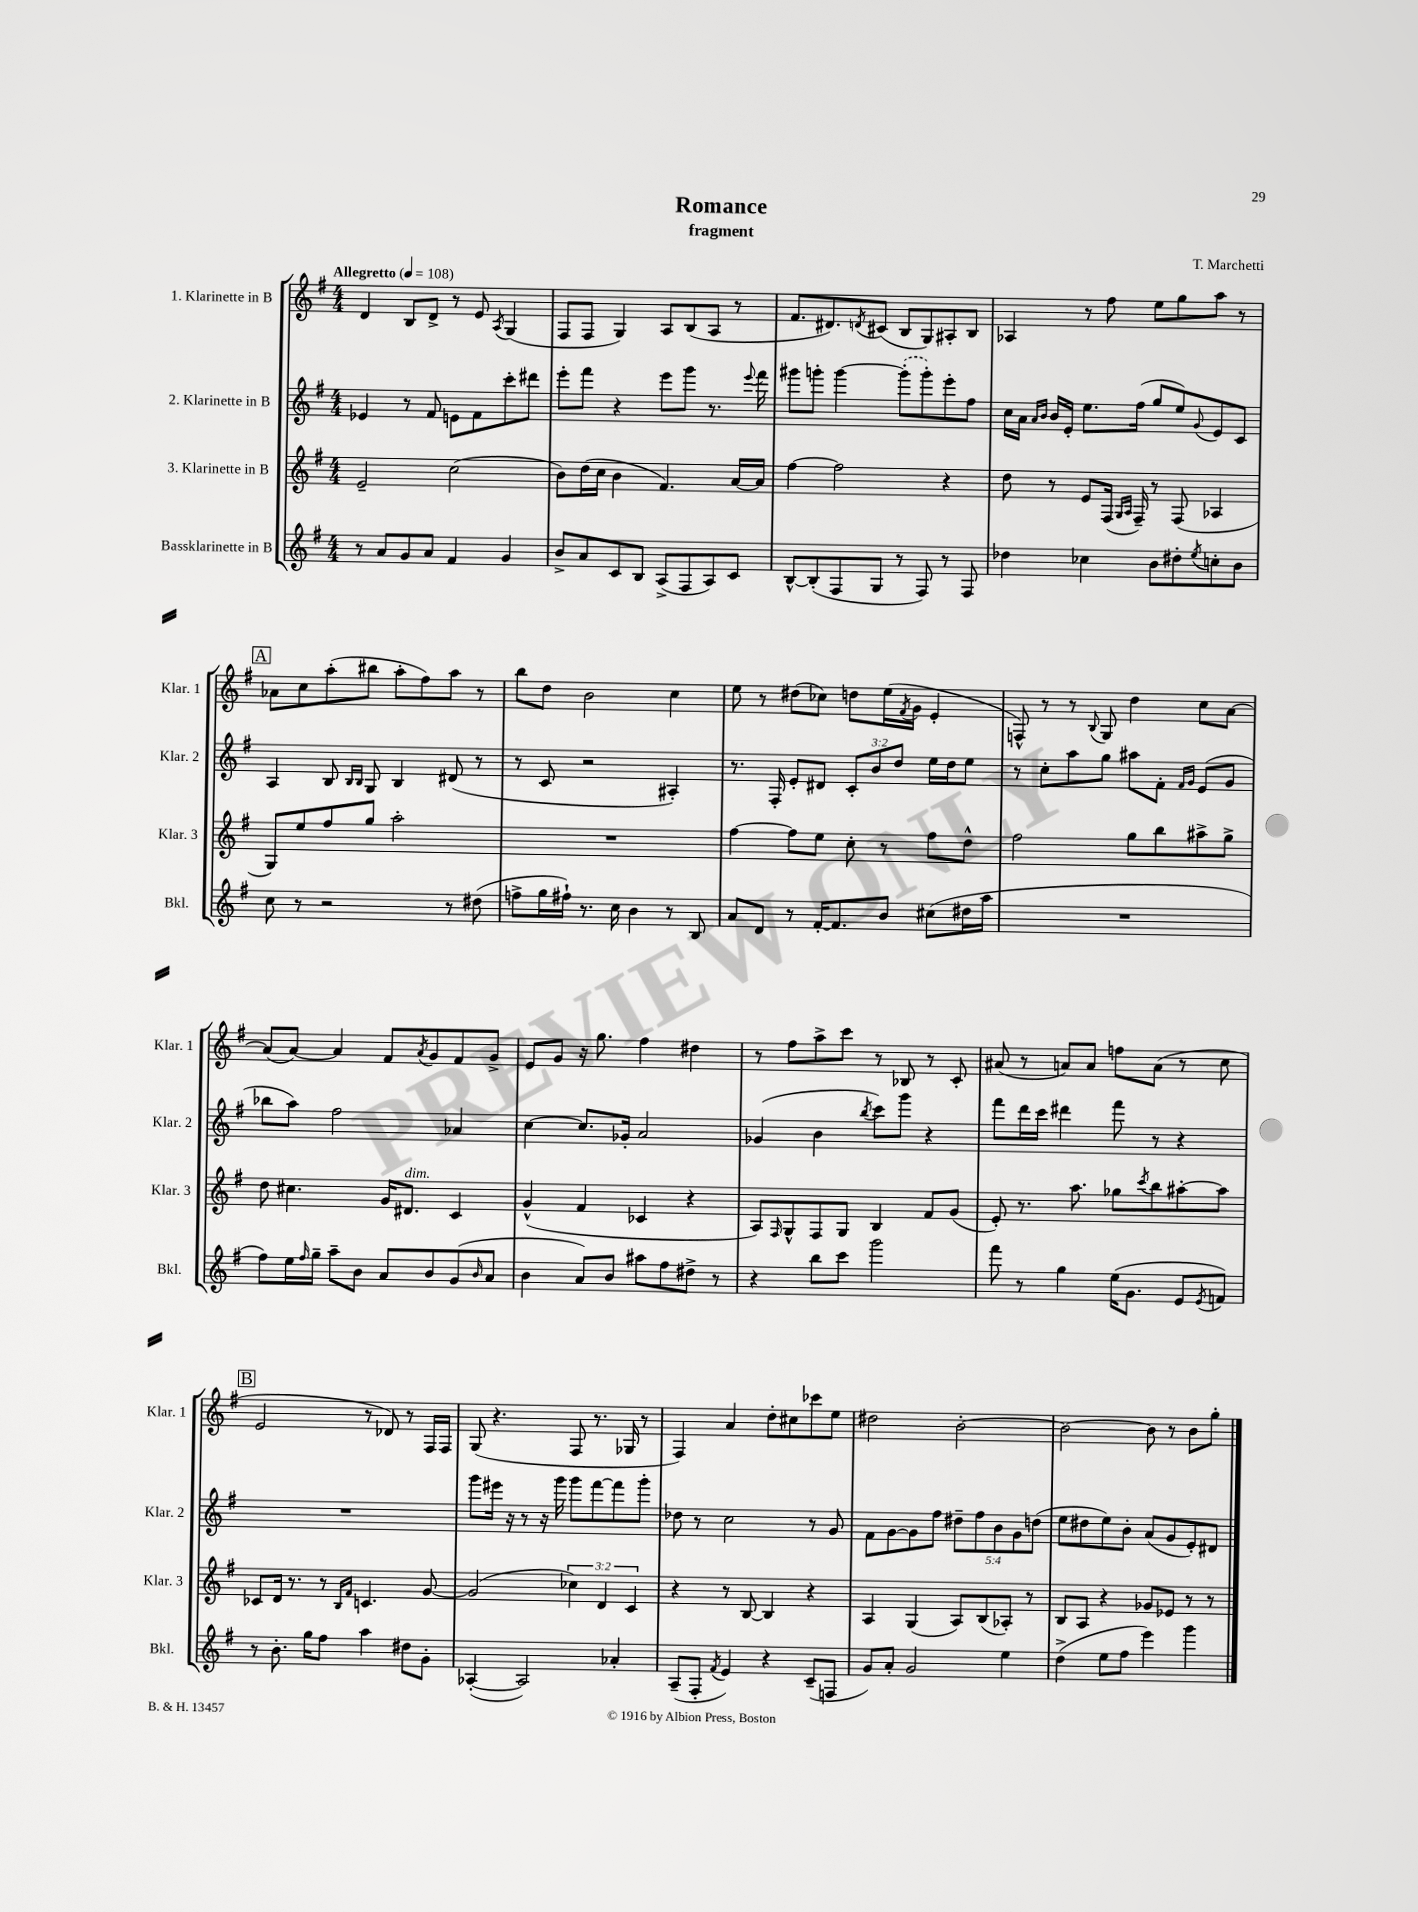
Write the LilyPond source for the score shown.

\header { title = "Romance" composer = "T. Marchetti" subtitle = "fragment" }
<<
\new StaffGroup <<
\new Staff = "s0" \with { instrumentName = "1. Klarinette in B" shortInstrumentName = "Klar. 1" } {
    \clef treble \key g \major \numericTimeSignature \time 4/4 \tempo "Allegretto" 4 = 108
    d'4 b8 d'8-> r8 e'8 \acciaccatura { a8 } g4( |
    fis8 fis8 g4) a8 b8( a8 r8 |
    fis'8. dis'8.) \acciaccatura { d'8 } cis'8( b8 g8) ais8-. b8 |
    aes4 r8 fis''8 e''8 g''8 a''8 r8 |
    \mark \markup { \box "A" } aes'8 c''8 a''8-.( bis''8 a''8-. fis''8) a''8 r8 |
    b''8 d''8 b'2 c''4 |
    e''8 r8 dis''8( ces''8) d''8 e''16( \acciaccatura { fis'8 } g'16 e'4-. |
    f8-^) r8 r8 \appoggiatura { b8 } g8 d''4 c''8 a'8~ |
    a'8( a'8~) a'4 fis'8 \acciaccatura { a'8 } g'8 fis'8 g'8-> |
    e'8 g'8 r16 g''8. fis''4 dis''4 |
    r8 fis''8 a''8-> c'''8 r8 bes8 r8 c'8-. |
    ais'8( r8 a'8) a'8 f''8 a'8( r8 c''8 |
    \mark \markup { \box "B" } e'2 r8 des'8) r8 fis16 fis16 |
    g8( r4. fis8 r8. ges16 r8 |
    fis4) a'4 d''8-. cis''8 ces'''8 e''8 |
    dis''2 b'2~-. |
    b'2~ b'8 r8 b'8 g''8-. \bar "|." |
}
\new Staff = "s1" \with { instrumentName = "2. Klarinette in B" shortInstrumentName = "Klar. 2" } {
    \clef treble \key g \major \numericTimeSignature \time 4/4 \override Staff.TupletNumber.text = #tuplet-number::calc-fraction-text
    ees'4 r8 fis'8 e'8 fis'8 c'''8-. dis'''8 |
    e'''8-. fis'''8 r4 e'''8 g'''8 r8. \appoggiatura { e'''8 } fis'''16 |
    gis'''8 g'''8-. g'''4~ \once \slurDashed g'''8-.( g'''8-.) e'''8-. fis''8 |
    c''16 a'16 \grace { a'16 b'16 } b'16 e'16-. e''8. fis''16( g''8 e''8) \appoggiatura { g'8 } e'8 c'8 |
    \mark \markup { \box "A" } a4 b8 \grace { b16 b16 } g8 b4 dis'8( r8 |
    r8 c'8 r2 ais4-.) |
    r8. fis16-. e'8-. dis'8 \tuplet 3/2 { c'8-. b'8 d''8 } e''16 d''16 e''8 |
    r8 c''8-. a''8 g''8 ais''8 fis'8-. \grace { fis'16 g'16 } e'8( g'8 |
    bes''8 a''8) fis''2 aes'4 |
    c''4~ c''8. ges'16-. a'2 |
    ges'4( b'4 \acciaccatura { b''8 } c'''8) g'''8 r4 |
    fis'''8 d'''16 c'''16 dis'''4 fis'''8 r8 r4 |
    \mark \markup { \box "B" } R1 |
    g'''8 eis'''16 r16 r8 r16 g'''16 g'''8 fis'''8~ fis'''8 g'''8-. |
    des''8 r8 c''2 r8 g'8 |
    fis'8 g'8~ g'8 fis''8 \tuplet 5/4 { dis''8-- fis''8 b'8 g'8 d''8( } |
    e''8 dis''8 e''8) b'8-. a'8( g'8 e'8-.) dis'8 \bar "|." |
}
\new Staff = "s2" \with { instrumentName = "3. Klarinette in B" shortInstrumentName = "Klar. 3" } {
    \clef treble \key g \major \numericTimeSignature \time 4/4 \override Staff.TupletNumber.text = #tuplet-number::calc-fraction-text
    e'2-- c''2( |
    b'8) d''16( c''16 b'4 fis'4.) a'16~ a'16 |
    fis''4~ fis''2 r4 |
    d''8 r8 e'8 fis16( \grace { g16 a16 } fis16--) r8 fis8( aes4 |
    \mark \markup { \box "A" } g8) e''8 fis''8 g''8 a''2-. |
    R1 |
    fis''4~ fis''8 e''8 c''8-. r8 fis''8 d''8-^ |
    fis''2 g''8 b''8 ais''8-> g''8-> |
    d''8 cis''4. g'16 dis'8.^\markup { \italic "dim." } c'4 |
    g'4-^( fis'4 ces'4 r4 |
    a8) \grace { fis16 } g8-^ fis8 g8 b4 fis'8 g'8( |
    e'8-.) r8. a''8. ges''8 \acciaccatura { c'''8 } b''8 ais''8~-. ais''8 |
    \mark \markup { \box "B" } ces'8 d'16 r8. r8 \grace { b16 fis'16 } c'4. g'8~ |
    g'2( \tuplet 3/2 { ces''4) d'4 c'4 } |
    r4 r8 b8~ b4 r4 |
    a4 g4( a8) b8( aes8-.) r8 |
    b8 a8 r4 ges'8 ees'8 r8 r8 \bar "|." |
}
\new Staff = "s3" \with { instrumentName = "Bassklarinette in B" shortInstrumentName = "Bkl." } {
    \clef treble \key g \major \numericTimeSignature \time 4/4
    r8 a'8 g'8 a'8 fis'4 g'4 |
    b'8-> a'8 c'8 b8 a8->( fis8 a8) c'8 |
    b8~-^ b8-.( fis8 g8 r8 fis8) r8 fis8 |
    des''4 ces''4 b'8 dis''8-. \acciaccatura { e''8 } c''8-. b'8 |
    \mark \markup { \box "A" } c''8 r8 r2 r8 dis''8( |
    f''8-> g''16 fis''16-!) r8. c''16 b'4 r8 b8 |
    a'8 d'8 r8 fis'16~-. fis'8. b'8 cis''8( dis''16 a''16 |
    R1 |
    fis''8) e''16 \grace { fis''16 } g''16-- a''8-- b'8 a'8 b'8 g'8( \grace { b'16 } a'8 |
    b'4 a'8) b'8 ais''8 fis''8 dis''8-> r8 |
    r4 b''8 c'''8 g'''2 |
    fis'''8 r8 g''4 e''16( g'8. e'8 \acciaccatura { e'8 } f'8) |
    \mark \markup { \box "B" } r8 b'8.-. g''16 fis''8 a''4 dis''8 g'8-. |
    aes4~-.( aes2) aes'4-. |
    a8--( fis8-. \acciaccatura { fis'8 } e'4) r4 c'8--( f8 |
    g'8) a'8-. g'2 e''4 |
    d''4->( e''8 fis''8 e'''4) g'''4 \bar "|." |
}
>>
>>
\layout { \context { \Score \remove "Bar_number_engraver" } }
